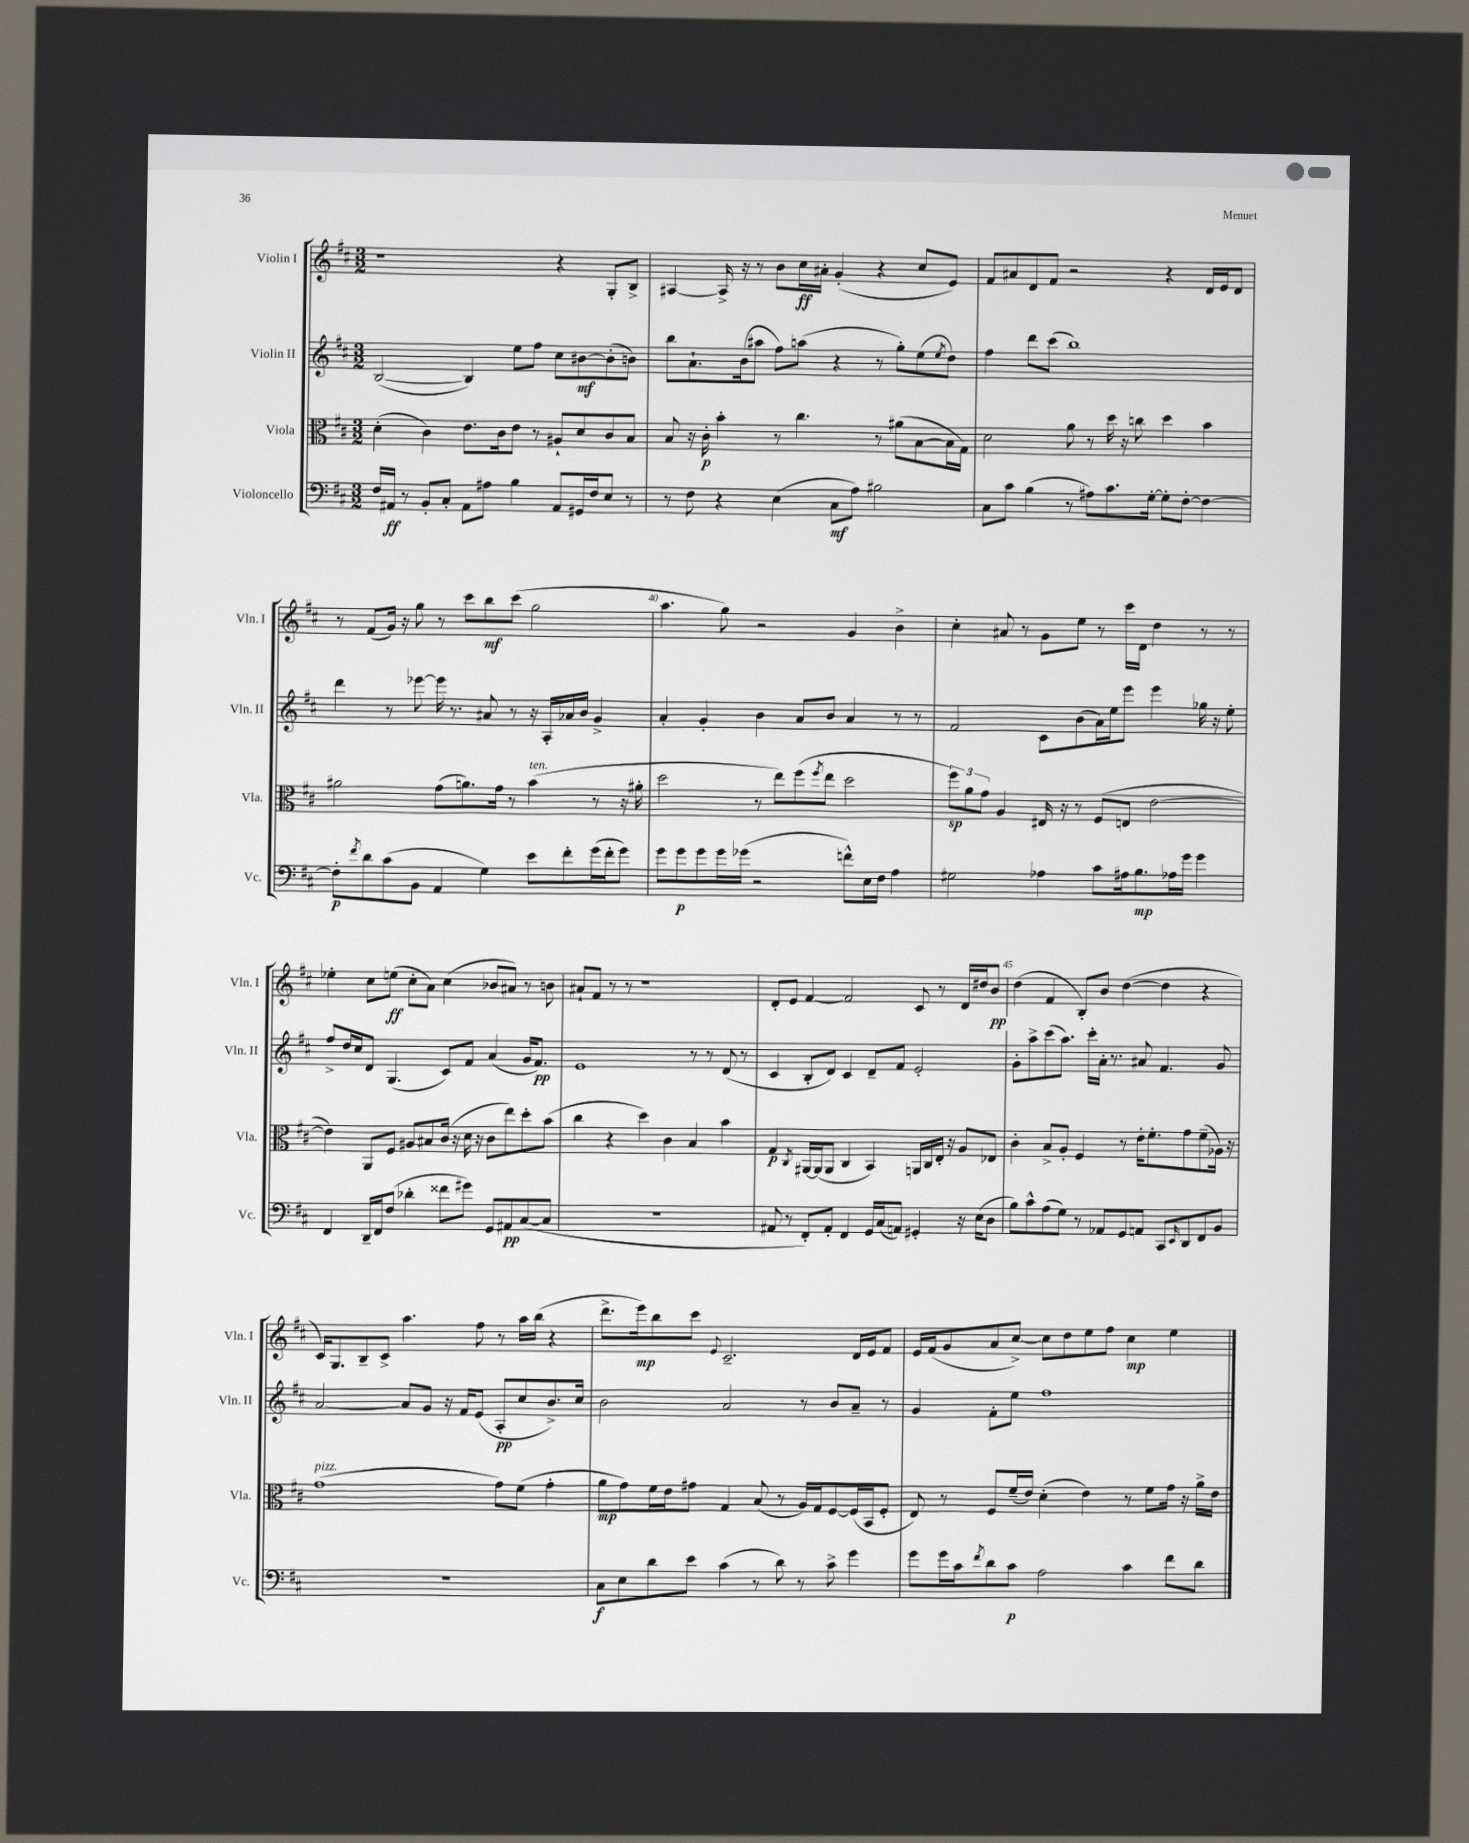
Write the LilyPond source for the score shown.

<<
\new StaffGroup <<
\new Staff = "s0" \with { instrumentName = "Violin I" shortInstrumentName = "Vln. I" } {
    \clef treble \key d \major \numericTimeSignature \time 3/2
    r1 r4 g8-. b8-> |
    ais4~ ais16-> r16 r8 b'8 cis''16\ff ais'16-. g'4-.( r4 cis''8 e'8) |
    fis'8 ais'8 d'8 fis'8 r2 r4 d'16 e'16 d'8 |
    r8 fis'8( g'16) r16 g''8 r8 cis'''8 b''8\mf cis'''8( g''2 |
    a''4. g''8) r2 g'4 b'4-> |
    cis''4-. ais'8 r8 g'8 e''8 r8 cis'''16 d'16 d''4 r8 r8 |
    ees''4-. cis''8 e''8\ff( cis''8-. a'8) cis''4( bes'8 ais'8) r8 b'8 |
    ais'8-! fis'8 r8 r8 r1 |
    d'8-. e'8 fis'4~ fis'2 cis'8 r8 d'16 dis''16 b'8\pp |
    d''4( fis'4 b8-.) b'8 d''4~( d''4 r4 |
    cis'16) g8. b8-- cis'8-> a''4. fis''8 r8 a''16 b''16( r4 |
    d'''8.-> e'''16\mp) b''8 cis'''8 \appoggiatura { e'8 } cis'2.-- d'16 e'16 fis'8 |
    e'16 fis'16( g'8 a'8 cis''8~->) cis''8 d''8 e''8 fis''8 cis''4\mp e''4 \bar "|." |
}
\new Staff = "s1" \with { instrumentName = "Violin II" shortInstrumentName = "Vln. II" } {
    \clef treble \key d \major \numericTimeSignature \time 3/2
    b2~( b4) e''8 fis''8 cis''8 bis'8~\mf bis'8-.( b'8) |
    b''8 a'8.-! b'16( ais''8 fis''8) a''8( r4 r8 g''8-.) e''8( \acciaccatura { e''8 } d''8) |
    fis''4 d'''8 cis'''8( b''1) |
    d'''4 r8 ees'''8~ ees'''16 r8. ais'8 r8 r16 a16-. aes'16 b'16 g'4-> |
    a'4-. g'4-. b'4 a'8 b'8 a'4 r8 r8 |
    fis'2 cis'8 b'8( a'16) e''16 e'''8 e'''4 ges''16 r16 e''8-. |
    fis''8-> d''16 cis''16 d'8 g4.( cis'8) fis'8 a'4( g'16 fis'8.\pp) |
    e'1 r8 r8 d'8( r8 |
    cis'4 b8-. d'8) cis'4 d'8-- fis'8 e'2-. |
    g'8-. a''8-> cis'''8( a''8.) cis'''16-. a'16-. r8. ais'8 fis'4. g'8 |
    a'2~ a'8 g'8 r16 fis'16 e'8( a8-.\pp cis''8 b'8.->) cis''16 |
    b'2 a'2 r8 b'8 a'8-- r8 |
    g'4 fis'8-. e''8 fis''1 \bar "|." |
}
\new Staff = "s2" \with { instrumentName = "Viola" shortInstrumentName = "Vla." } {
    \clef alto \key d \major \numericTimeSignature \time 3/2
    d'4-.( cis'4) e'8. cis'16 e'8 r8 ais8-! d'8 cis'8 b8 |
    b8 r16 cis'16-.\p b'4-. r8 cis''4. r8 ais'8( b8~ b16 g16) |
    d'2 a'8 r8 d''16 r16 c''8 d''4 b'4 |
    ais'2 g'8( a'8.) g'16 r8 b'4^\markup { \italic "ten." }( r8 r16 ais'16-. |
    d''2 r8 e''8) fis''8( \acciaccatura { fis''8 } e''8 d''2 |
    \tuplet 3/2 { fis''8\sp) a'8 g'8 } a4 eis16 r16 r8 fis8( e8 e'2~ |
    e'4) a,8 fis8 ais8 bis8 cis'16( r16 d'16 r16 cis'8 e''8) d''8-. b'8( |
    cis''4 r4 d''4) cis'4 b4 b'4 |
    g4\p \acciaccatura { cis8 } ais,16~ ais,16( ais,8 cis4 b,4) a,16 cis16 e16-. r16 a8 ees8 |
    cis'4-. b8-> a8-. fis4 r8 e'16-. fis'8.-. g'8 fis'8--( aes16) r16 |
    g'1^\markup { \italic "pizz." }( g'8) fis'8( g'4-. |
    a'8\mp g'8) fis'16 e'16 gis'8 g4 b8( r8 a16) g16 fis8~ fis16( b,16 fis8-. |
    e8) r8 fis8 fis'16--( e'16) d'4-.( e'4) r8 fis'8 g'16 r16 a'16-> e'16 \bar "|." |
}
\new Staff = "s3" \with { instrumentName = "Violoncello" shortInstrumentName = "Vc." } {
    \clef bass \key d \major \numericTimeSignature \time 3/2
    fis16 ais,16\ff r8 b,8-. cis8-. ais,8 ais8 b4 ais,8 gis,16 fis16 e8 r8 |
    r8 fis8 r4 e4( cis8\mf a8) bis2 |
    cis8 cis'8 b4( r8 ais8) cis'8. g16~-. g8-. fis8~-. fis4~ |
    fis8-.\p \acciaccatura { fis'8 } d'8 cis'8( b,8 a,4 g4) e'8 fis'8-. g'16( fis'16-. g'8) |
    g'8 g'8\p g'8 g'16 ges'16( r2 f'8-^) e16 fis16 a4 |
    gis2 aes4 cis'8 ais16 b8.\mp aes16 g'16 g'4 |
    fis,4 d,16-- fis,16 fis8( des'4-. fisis'8 gis'8) g,8 ais,8\pp cis8~( cis8 |
    R1. |
    ais,8 r8 fis,8-.) ais,8-. fis,4 g,16 cis16( a,8) gis,4-. r16 e16( d8 |
    b8) cis'8-^ a8( g8) r8 aes,8 g,8 a,8 cis,8 \grace { e,16 } d,8 fis,8 b,8 |
    R1. |
    cis8\f e8 d'8 e'8 cis'4( r8 d'8) r8 cis'8-> g'4 |
    g'8 g'16 cis'16 \acciaccatura { fis'8 } d'8 cis'8\p a2 cis'4 fis'8 d'8 \bar "|." |
}
>>
>>
\layout { \context { \Score currentBarNumber = #36 \override BarNumber.break-visibility = ##(#f #t #t) barNumberVisibility = #(every-nth-bar-number-visible 5) } }
